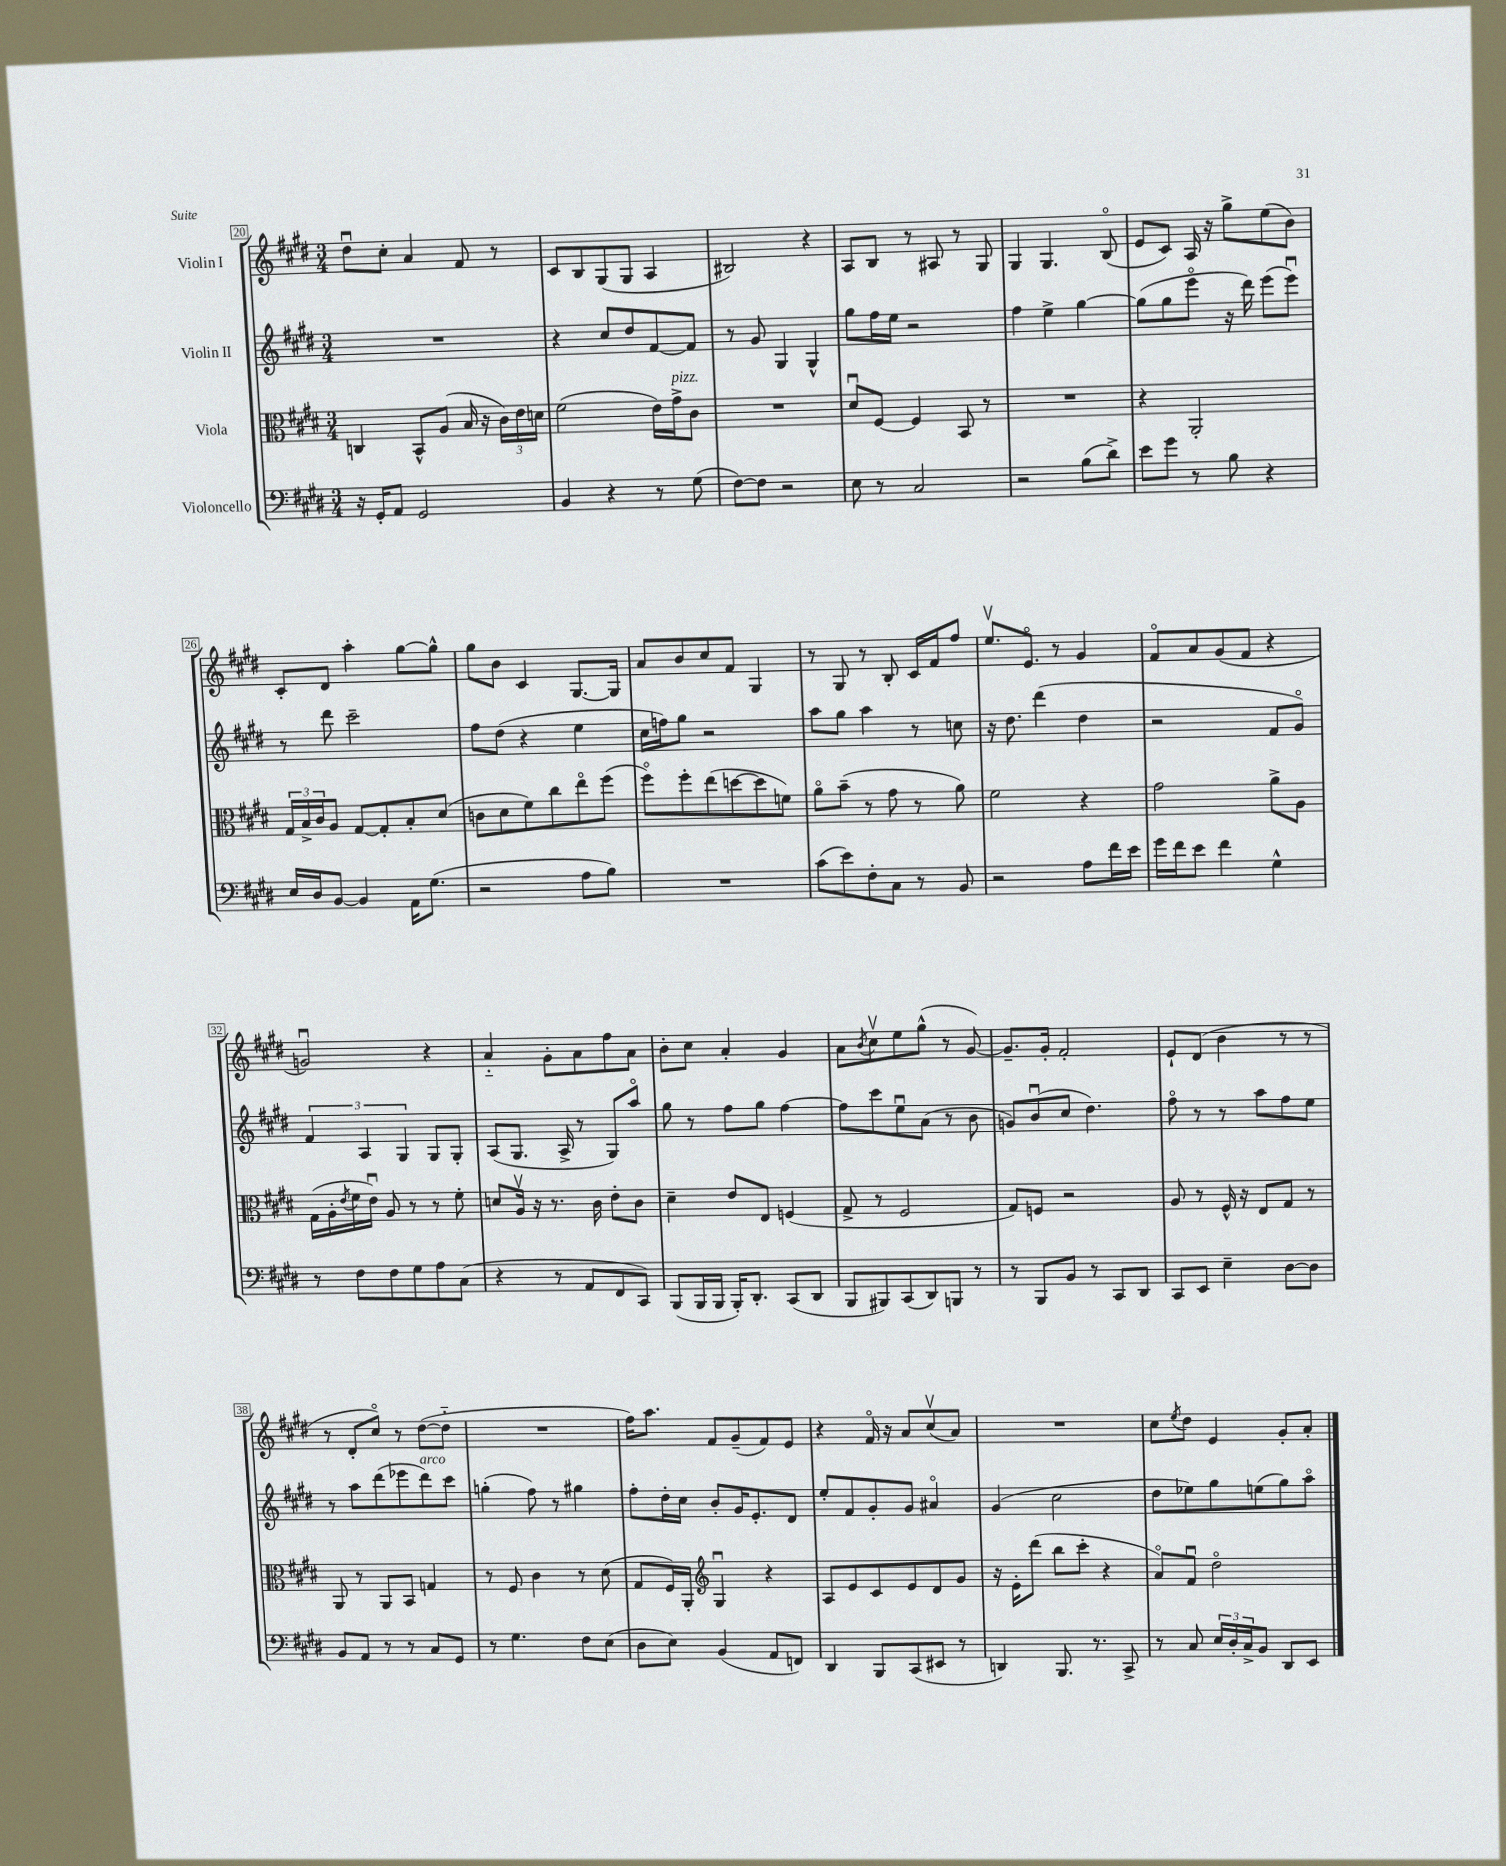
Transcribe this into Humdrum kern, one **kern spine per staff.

**kern	**kern	**kern	**kern
*part4	*part3	*part2	*part1
*staff4	*staff3	*staff2	*staff1
*I"Violoncello	*I"Viola	*I"Violin II	*I"Violin I
*clefF4	*clefC3	*clefG2	*clefG2
*k[f#c#g#d#]	*k[f#c#g#d#]	*k[f#c#g#d#]	*k[f#c#g#d#]
*M3/4	*M3/4	*M3/4	*M3/4
=20	=20	=20	=20
16r	4Cn/	2.r	8dd#u\L
16GG#'/KL	.	.	.
8AA/J	.	.	8cc#'\J
2GG#/	8BB^^/L	.	4a/
.	(8A/J	.	.
.	16B/	.	8f#/
.	16r	.	.
.	24c#\LL)	.	8r
.	24e\	.	.
.	24dn\JJ	.	.
=21	=21	=21	=21
4BB/	(2f#\	4r	8c#/L
.	.	.	8B/
4r	.	8cc#/L	(8G#/
.	.	8dd#/	8G#/J
8r	16e\LL)	[8f#/	4A/
!	!LO:TX:a:i:t=pizz.	!	!
.	16g#^\J	.	.
(8G#\	8c#\J	8f#/J]	.
=22	=22	=22	=22
[8F#\L)	2.r	8r	2B#X/)
8F#\J]	.	8g#/	.
2r	.	4G#/	.
.	.	4G#^^/	4r
=23	=23	=23	=23
8E\	8d#u/L	8gg#\L	8A/L
8r	[8F#/J	16ff#\L	8B/J
.	.	16ee\JJ	.
2C#/	4F#/]	2r	8r
.	.	.	8A#X/
.	8BB/	.	8r
.	8r	.	8G#/
=24	=24	=24	=24
2r	2.r	4ff#\	4G#/
.	.	4ee^\	4.G#/
(8B\L	.	[4gg#\	.
8d#^\J)	.	.	(8B/
=25	=25	=25	=25
8e\L	4r	(8gg#\L]	8e/L
8g#\J	.	8gg#\	8c#/J)
8r	2AA'/	8eee\J	16A/
.	.	.	16r
8B\	.	16r	8gg#^\L
.	.	16ddd#\)	.
4r	.	(8eee\L	(8ee\
.	.	8eeeu\J)	8b\J)
!!LO:LB:g=z
=26	=26	=26	=26
16E/LL	24G#/LL	8r	8c#'/L
.	24B^/	.	.
16D#/J	.	.	.
.	24c#/J	.	.
[8BB/J	8A/J	8ddd#\	8d#/J
4BB/]	[8G#/L	2ccc#~\	4aa'\
.	8G#'/]	.	.
16AA\KL	8B'/	.	[8gg#\L
(8.G#\J	.	.	.
.	(8d#/J	.	8gg#^^\J]
=27	=27	=27	=27
2r	8cn\L	8ff#\L	8gg#\L
.	8d#\	(8dd#\J	8b\J
.	8f#\)	4r	4c#/
.	8cc#\	.	.
8A\L	8ee\	4ee\	[8.G#/L
8B\J)	(8ff#\J	.	.
.	.	.	16G#/Jk]
=28	=28	=28	=28
2.r	8ff#\L)	16cc#\LL	8a/L
.	.	16ffn\J)	.
.	8ff#'\	8gg#\J	8b/
.	(8ee\	2r	8cc#/
.	[8ddn\	.	8f#/J
.	8dd\]	.	4G#/
.	8fn\J)	.	.
=29	=29	=29	=29
(8c#\L	8a\L	8aa\L	8r
8e\)	(8b~\J	8gg#\J	8G#/
8F#'\	8r	4aa\	8r
8C#\J	8g#\	.	8B'/
8r	8r	8r	16c#/LL
.	.	.	16f#/J
8BB/	8a\)	8ccn\	8ff#/J
=30	=30	=30	=30
2r	2f#\	16r	8.eev/L
.	.	8.dd#\	.
.	.	.	8.e/J
.	.	(4ddd#\	.
.	.	.	8r
8A\L	4r	4dd#\	4g#/
16f#\L	.	.	.
16e\JJ	.	.	.
=31	=31	=31	=31
16g#\LL	2g#\	2r	8f#/L
16f#\J	.	.	.
8e\J	.	.	8a/
4f#\	.	.	(8g#/
.	.	.	8f#/J
4G#^^\	8a^\L	8f#/L	4r
.	8A\J	8g#/J)	.
!!LO:LB:g=z
=32	=32	=32	=32
8r	(16G#\LL	6f#/	2gnu/)
.	16A'\	.	.
.	8qe/	.	.
8F#\L	16f#\	.	.
.	.	6A/	.
.	16eu\JJ)	.	.
8F#\	8A/	.	.
.	.	6G#/	.
8G#\	8r	.	.
8A\	8r	8G#/L	4r
(8C#\J	8f#'\	8G#'/J	.
=33	=33	=33	=33
4r	8dn/L	(8A/L	4a/
.	16Av/Jk	8.G#/J	.
.	16r	.	.
8r	8.r	.	8g#'\L
.	.	16A^/	.
8AA/L	.	8r	8a\
.	16c#\	.	.
8FF#/	8e'\L	8G#/L)	8ff#\
8CC#/J)	8c#\J	8aa/J	8a\J
=34	=34	=34	=34
(8BBB/L	4d#~\	8gg#\	8b'\L
16BBB/L	.	8r	8cc#\J
16BBB/JJ	.	.	.
16BBB'/KL)	8e/L	8ff#\L	4a'/
8.DD#'/J	.	.	.
.	8E/J	8gg#\J	.
(8CC#/L	(4Fn/	[4ff#\	4g#/
8DD#/J	.	.	.
=35	=35	=35	=35
8BBB/L	8G#^/	8ff#\L]	8a\L
.	.	.	8qb/
8BBB#X/)	8r	8ccc#\	8cc#v\
(8CC#/	2F#/	8eeu\	8ee\
8DD#/)	.	(8a\J	(8gg#^^\J
8BBBn/J	.	8r	8r
8r	.	8b\	[8g#/)
=36	=36	=36	=36
8r	8G#/L)	8gn/L)	8.g#~/L]
8BBB/L	8Fn/J	(8bu/	.
.	.	.	16g#'/Jk
8BB/J	2r	8cc#/J	2f#'/
8r	.	4.dd#\)	.
8CC#/L	.	.	.
8DD#/J	.	.	.
=37	=37	=37	=37
8CC#/L	8A/	8ff#\	8e`/L
8EE/J	8r	8r	(8d#/J
4E~\	16F#^^/	8r	4b\
.	16r	.	.
.	8E/L	8aa\L	.
[8D#\L	8G#/J	8ff#\	8r
8D#\J]	8r	8ee\J	8r
!!LO:LB:g=z
=38	=38	=38	=38
8BB/L	8AA/	8r	8r
8AA/J	8r	8aa\L	8d#'/L
8r	8AA/L	(8ddd#\	8cc#/J)
8r	8BB/J	8eee-X\	8r
!	!	!LO:TX:a:i:t=arco	!
8C#/L	4Gn/	8ddd#\)	([8dd#\L
8GG#/J	.	8ccc#\J	8dd#\J]
=39	=39	=39	=39
8r	8r	(4ggn'\	2.r
4.G#\	8F#/	.	.
.	4c#\	8ff#\)	.
.	.	8r	.
8F#\L	8r	4gg#X\	.
(8E\J	(8d#\	.	.
=40	=40	=40	=40
8D#\L	8G#/L	8ff#'\L	16ff#\KL)
.	.	.	8.aa\J
8E\J)	16F#/L)	16dd#'\L	.
.	16AA'/JJ	16cc#\JJ	.
*	*clefG2	*	*
(4BB/	4G#u/	8b'/L	8f#/L
.	.	16g#/K	(8g#~/
.	.	8.e'/	.
8AA/L	4r	.	8f#/)
8FFn/J)	.	8d#/J	8e/J
=41	=41	=41	=41
4DD#/	8A/L	8ee'/L	4r
.	8e/	8f#/	.
8BBB/L	8c#/	8g#'/	16f#/
.	.	.	16r
(8CC#/	8e/	8g#/J	8a/L
8EE#X/J	8d#/	4a#X/	(8cc#v/
8r	8g#/J	.	8a/J)
=42	=42	=42	=42
4DDn/)	16r	(4g#/	2.r
.	16e'\KL	.	.
.	(8ddd#\J	.	.
8.BBB/	8bb\L	2cc#\	.
.	8ccc#'\J	.	.
8.r	.	.	.
.	4r	.	.
8CC#^/	.	.	.
=43	=43	=43	=43
8r	8a/L)	8dd#\L	8cc#\L
.	.	.	8qee/
8C#/	8f#u/J	8ee-X\)	8dd#\J
24E/LL	2dd#\	8gg#\	4e/
24D#'/	.	.	.
24C#^/J	.	.	.
8BB/J	.	(8een\	.
8DD#/L	.	8gg#\)	8g#'/L
8EE/J	.	8aa\J	8a'/J
==	==	==	==
*-	*-	*-	*-
